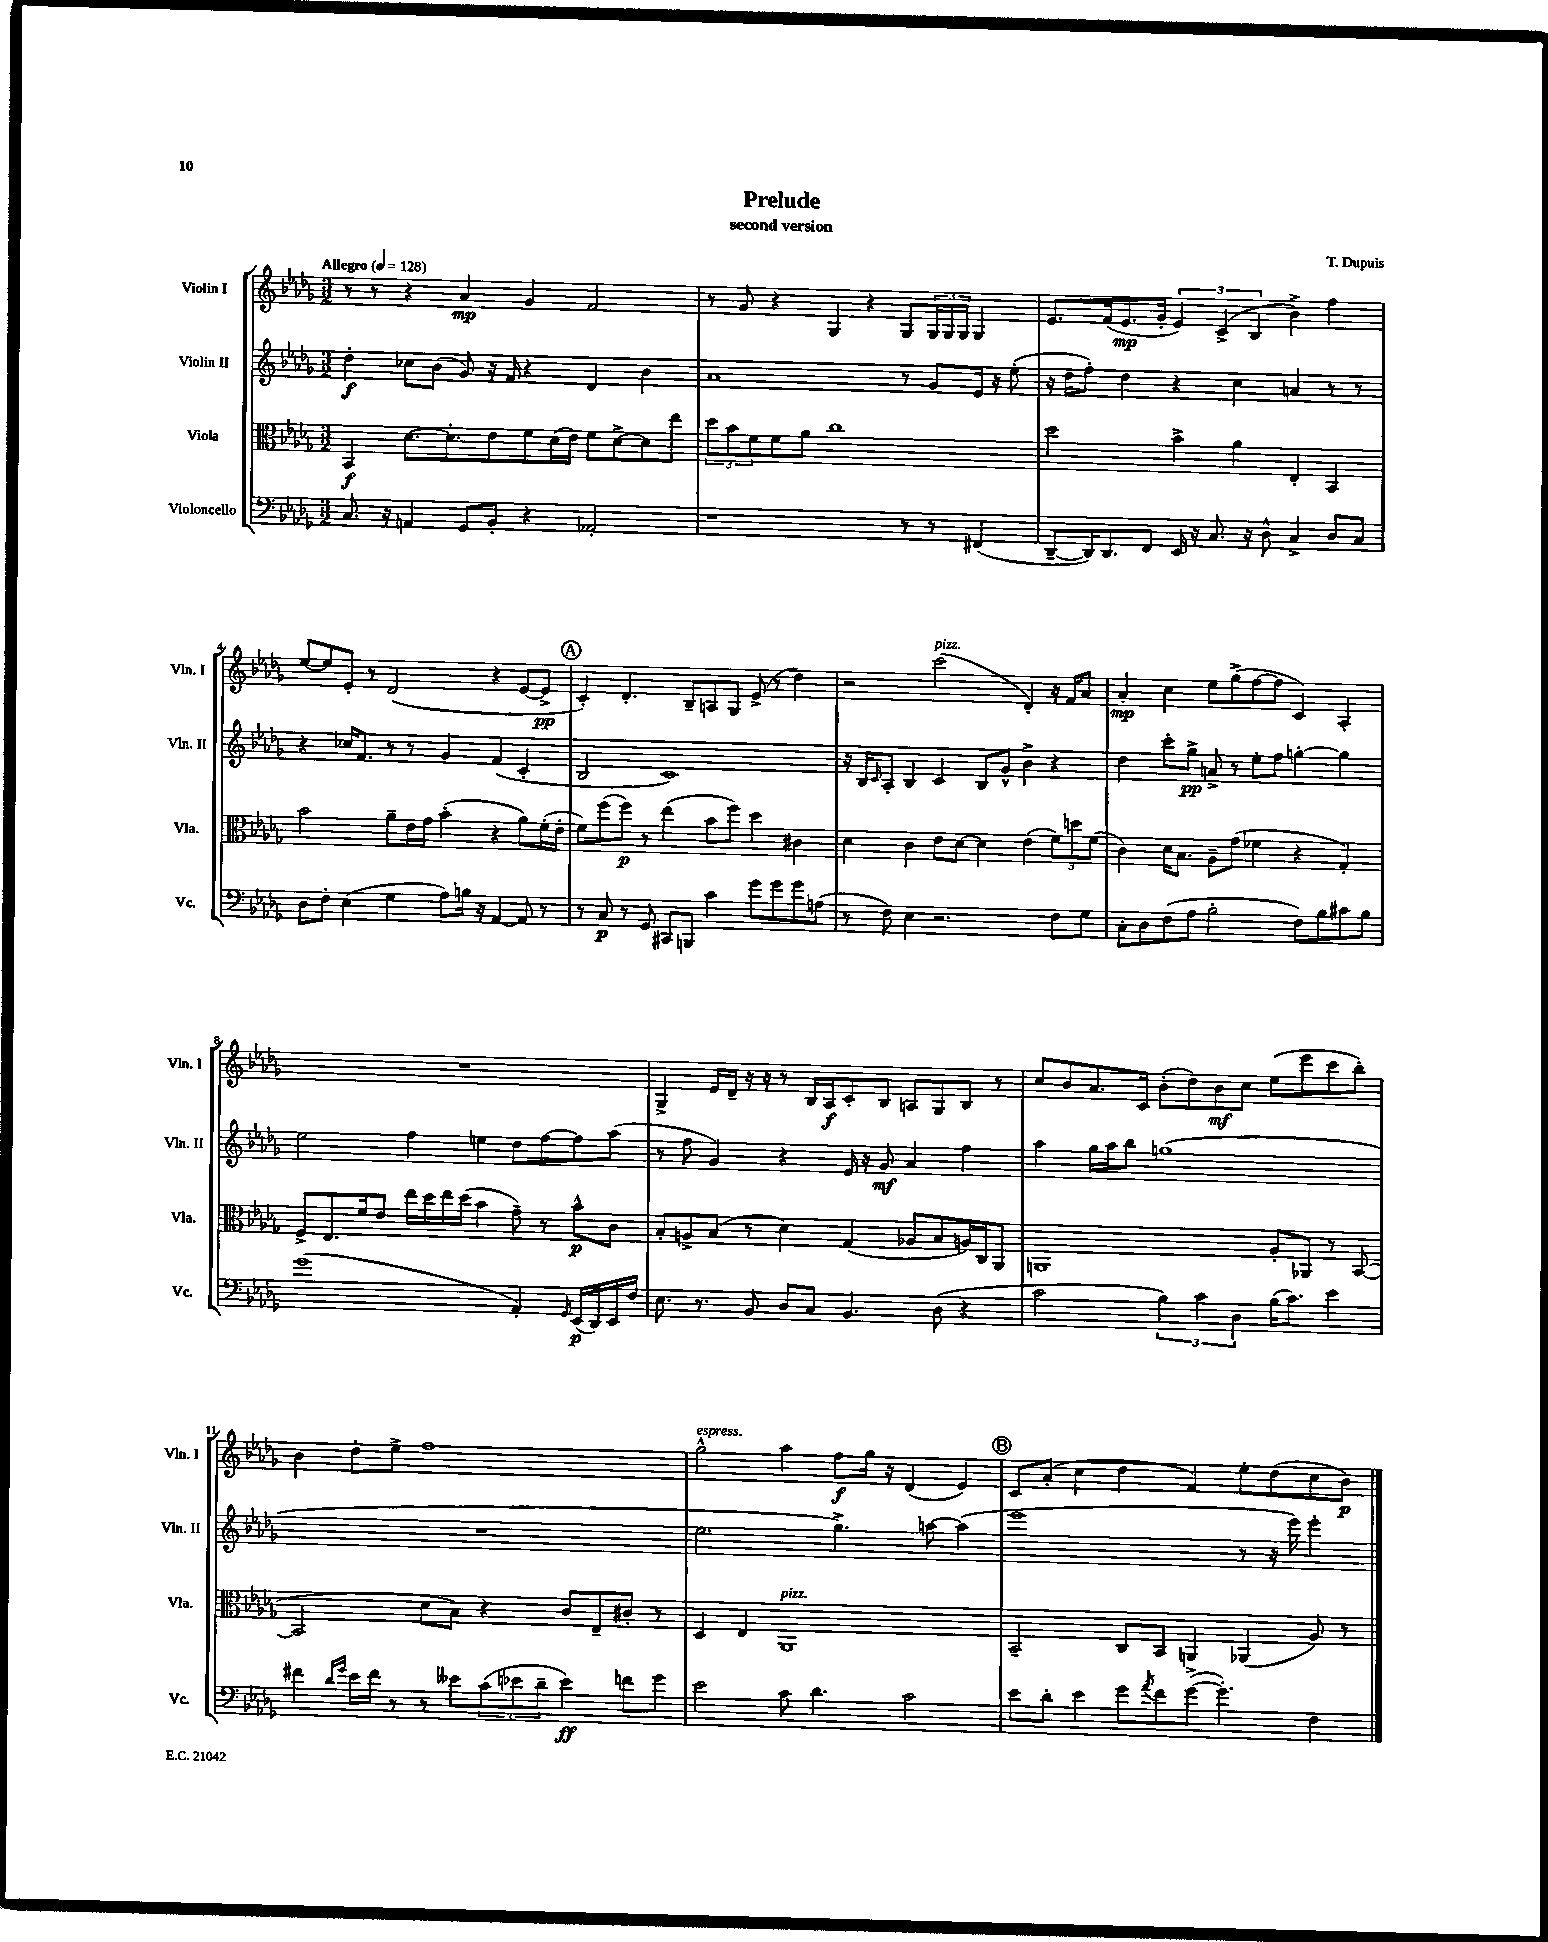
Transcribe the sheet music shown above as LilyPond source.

\header { title = "Prelude" composer = "T. Dupuis" subtitle = "second version" }
<<
\new StaffGroup <<
\new Staff = "s0" \with { instrumentName = "Violin I" shortInstrumentName = "Vln. I" } {
    \clef treble \key des \major \numericTimeSignature \time 3/2 \tempo "Allegro" 4 = 128
    r8 r8 r4 aes'4\mp ges'4 f'2 |
    r8 ges'8 r4 ges4 r4 ges8 \tuplet 3/2 { ges16 ges16 ges16 } ges4 |
    ees'8. f'16( ees'8.\mp ges'16-. \tuplet 3/2 { ees'4) c'4->( bes4 } bes'4->) f''4 |
    ees''8~ ees''8 ees'8-. r8 des'2( r4 ees'8~ ees'8->\pp |
    \mark \markup { \circle "A" } c'4-.) des'4.-. bes8-- a8 ges8 ees'8->( r8 des''4) |
    r2 c'''2^\markup { \italic "pizz." }( des'4-.) r16 f'16 aes'8 |
    aes'4-.\mp c''4 ees''8 ges''8->( f''8~ f''8 c'4) aes4-. |
    R1. |
    ges4-> ees'16 des'16-- r16 r16 r8 bes16 aes16\f c'8-. bes8 a8 ges8 bes8 r8 |
    c''8 bes'8 aes'8. c'16 bes'8-.( des''8) bes'8\mf c''8 ees''8( ees'''8 c'''8 bes''8-.) |
    bes'4 des''8-. ees''8-> f''1 |
    ges''2-^^\markup { \italic "espress." } aes''4 f''8\f ges''16 r16 des'4( ees'4) |
    \mark \markup { \circle "B" } c'8 aes'8-.( c''4 des''4 f'4) ees''8-. des''8( c''8 bes'8\p) \bar "|." |
}
\new Staff = "s1" \with { instrumentName = "Violin II" shortInstrumentName = "Vln. II" } {
    \clef treble \key des \major \numericTimeSignature \time 3/2
    des''4-.\f ces''8 bes'8( ges'8) r16 f'16 r4 des'4 bes'4 |
    aes'1 r8 ges'8 ees'16 r16 ees''8-.( |
    r16 des''16 f''8-.) des''4 r4 c''4 a'4 r8 r8 |
    r4 ces''16 f'8. r8 r8 ges'4 f'4( c'4-. |
    \mark \markup { \circle "A" } bes2 c'1) |
    r16 bes16 \grace { c'16 } aes8-. bes4 c'4 bes8 ges'8-^ bes'4-> r4 |
    des''4 c'''8-. ges''8->\pp a'8-> r8 ees''8-. f''8 g''4~-. g''4 |
    ees''2 f''4 e''4 des''8 f''8~ f''8 aes''8( |
    r8 f''8 ges'4) r4 ees'16 r16 ges'8\mf aes'4 f''4 |
    aes''4 ges''16 aes''16 bes''8 g''1( |
    R1. |
    ees''2. ges''4.->) a''8~ a''4( |
    \mark \markup { \circle "B" } ees'''1 r8 r16 ees'''16) ees'''4-. \bar "|." |
}
\new Staff = "s2" \with { instrumentName = "Viola" shortInstrumentName = "Vla." } {
    \clef alto \key des \major \numericTimeSignature \time 3/2
    bes,4\f des'8.~ des'8.-. ees'8 f'8 des'16( ees'16) f'8 des'8~-> des'8 ees''8 |
    \tuplet 3/2 { des''8 bes'8 f'8 } f'8 aes'8 c''1 |
    des''2 bes'4-> aes'4 ees4-. bes,4 |
    bes'2 aes'8-- ees'16 ges'16 bes'4-.( r4 aes'8) f'16-.( ees'16-. |
    \mark \markup { \circle "A" } f'8) f''8( f''8\p) r8 ees''4( bes'8 f''8) des''4 cis'4 |
    des'4 c'4 ees'8 des'8~ des'4 ees'4( \tuplet 3/2 { f'8) d''8 f'8( } |
    c'4) des'16 bes8. aes8-- ges'8( fes'4 r4 ges4-.) |
    f8-> ees8. f'16 ees'8 ees''16 des''16 ees''16 des''16( bes'4 ges'8--) r8 bes'8-^\p c'8 |
    bes8-. a8-> bes8( r8 des'4) ges4( aes8 bes8 a16) c16 aes,8 |
    a,1 aes8-. aes,8 r8 bes,8~( |
    bes,2 des'8 bes8) r4 c'8 ees8-- cis'8-. r8 |
    des4 ees4 aes,1^\markup { \italic "pizz." } |
    \mark \markup { \circle "B" } bes,2-- c8 bes,8 a,4 aes,4( aes8) r8 \bar "|." |
}
\new Staff = "s3" \with { instrumentName = "Violoncello" shortInstrumentName = "Vc." } {
    \clef bass \key des \major \numericTimeSignature \time 3/2
    c8. r16 a,4 ges,8 bes,8-. r4 aes,2-. |
    r1 r8 r8 fis,4( |
    des,8~-- des,16) des,8. f,8 ees,16 r16 c8. r16 des8-^ c4-> des8 c8 |
    des8 f8-. ees4( ges4 aes8) b16 r16 aes,4~ aes,8 r8 |
    \mark \markup { \circle "A" } r8 c8\p r8 ges,8 cis,8 b,,8 c'4 ges'8 ges'8 ges'8 a8( |
    r8 f8) ees4 r2. f8 ges8 |
    c8-. des8 f8( aes8 bes2-. f8) bes8 cis'8 bes8 |
    ges'1( aes,4-.) \grace { ges,16 } ees,16\p( des,16) ees,16 f16 |
    ees8. r8. bes,8 des8 c8 bes,4. des8( r4 |
    c'2 \tuplet 3/2 { bes4) c'4 des4 } bes16( c'8.) ees'4 |
    fis'4 \grace { des'16 ges'16 } ees'16 fis'16 r8 r8 eeses'8 \tuplet 3/2 { c'8( ees'8 des'8-- } ees'4\ff) f'8 ges'8 |
    ees'2 c'8 des'4. c'2 |
    \mark \markup { \circle "B" } ees'8 des'8-. ees'4 ges'8 \acciaccatura { aes'8 } f'8 ges'8~->( ges'4.-.) f4 \bar "|." |
}
>>
>>
